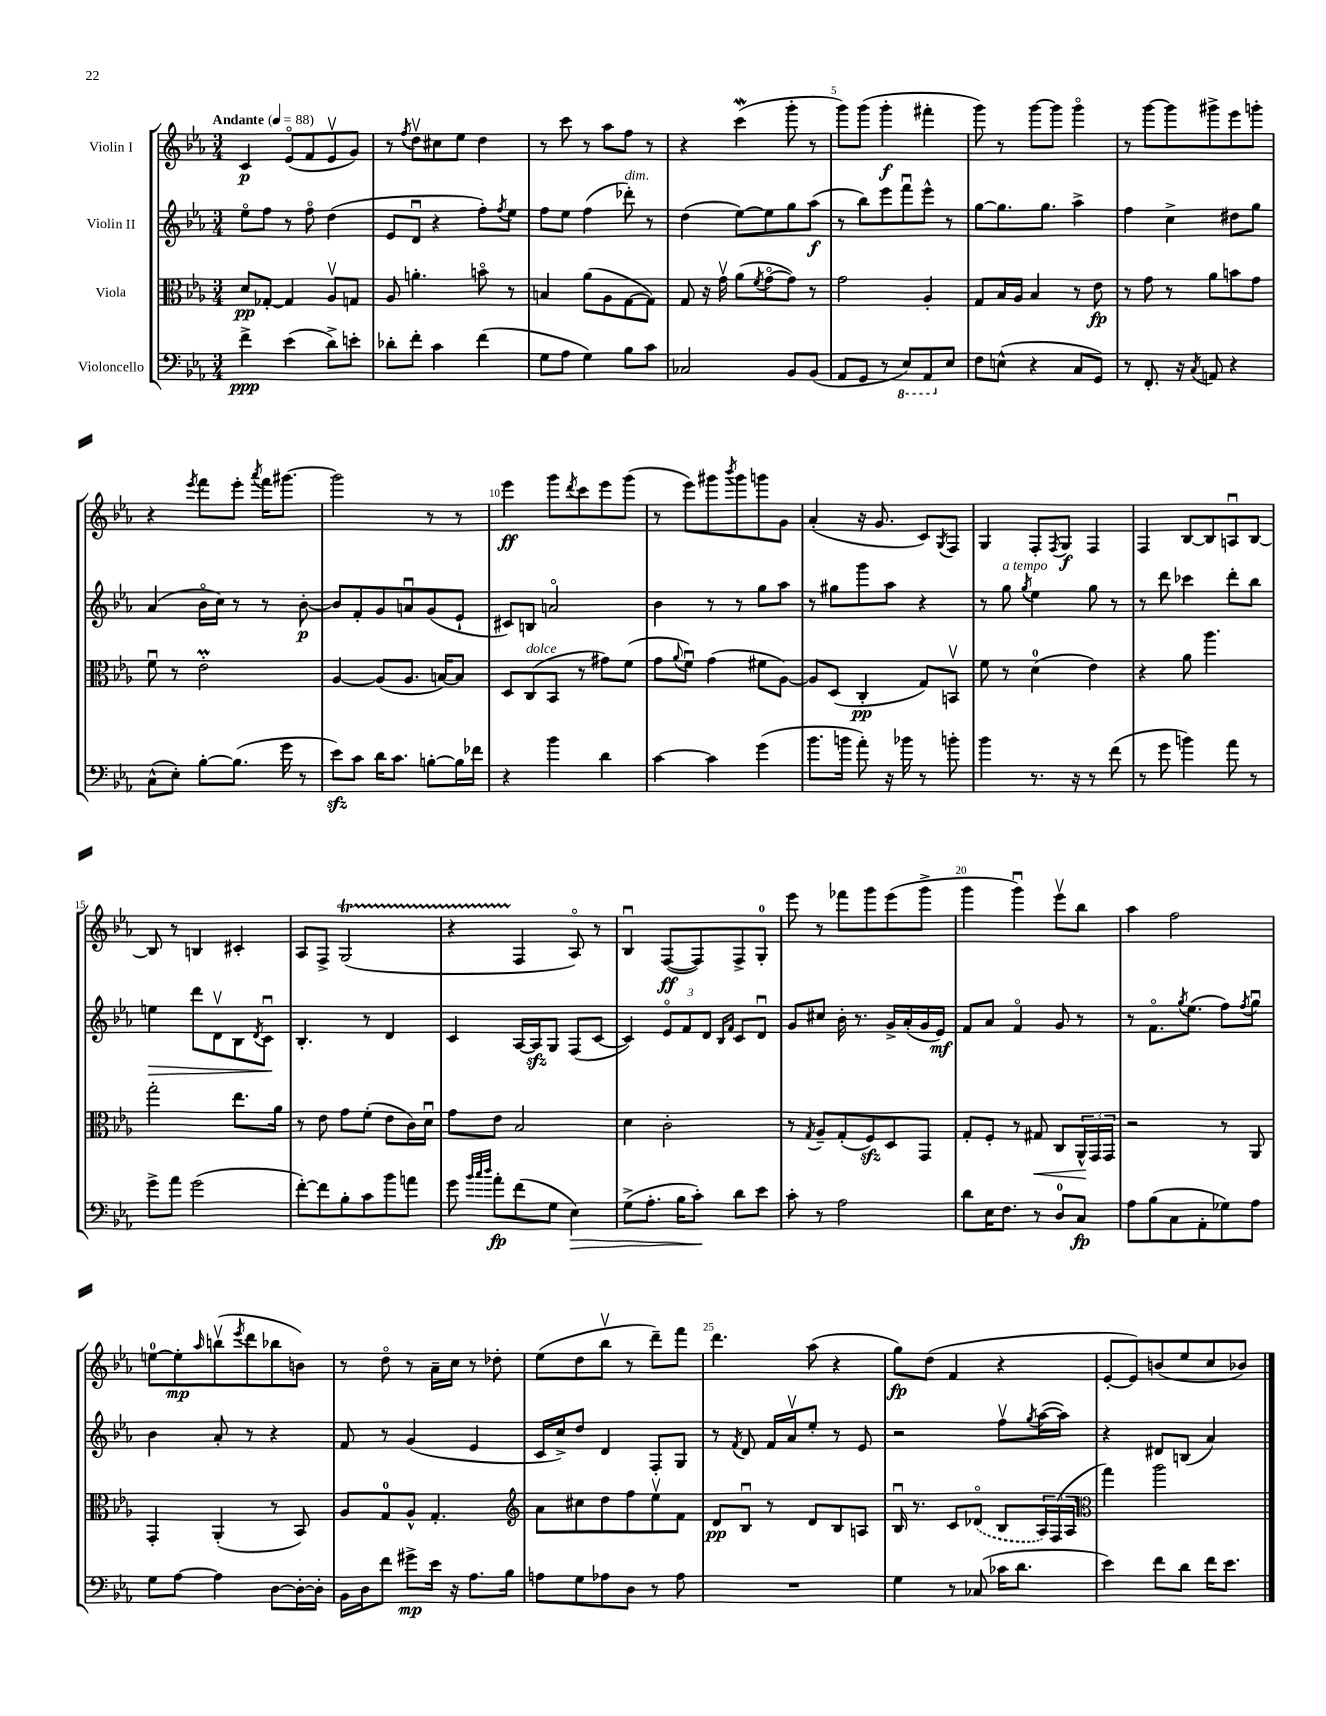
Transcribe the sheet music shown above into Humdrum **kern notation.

**kern	**kern	**kern	**kern
*staff4	*staff3	*staff2	*staff1
*clefF4	*clefC3	*clefG2	*clefG2
*k[b-e-a-]	*k[b-e-a-]	*k[b-e-a-]	*k[b-e-a-]
*M3/4	*M3/4	*M3/4	*M3/4
*MM88	*MM88	*MM88	*MM88
4f^\	8d/L	8ee-o\L	4c/
.	[8G-'/J	8ff\J	.
(4e-\	4G-/]	8r	(8e-o/L
.	.	8ffo\	8f/
8d^\L)	8A-v/L	(4dd\	8e-v/
8e'\J	8G/J	.	8g/J)
=	=	=	=
8d-'\L	8A-/	8e-/L	8r
.	.	.	8qff/
8f'\J	4.a'\	8du/J	8ddv\L
4c\	.	4r	8cc#\
.	.	.	8ee-\J
(4f\	8bo\	8ff'\L)	4dd\
.	.	8qff/	.
.	8r	8ee-\J	.
=	=	=	=
8G\L	4B/	8ff\L	8r
8A-\J	.	8ee-\J	8ccc\
4G\)	(8a-\L	(4ff\	8r
.	8A-\	.	8aa-\L
8B-\L	[8G\	8ddd-'\)	8ff\J
8c\J	8G\]J)	8r	8r
=	=	=	=
2C-/	8G/	(4dd\	4r
.	16r	.	.
.	16gv\	.	.
.	(8a-\L	[8ee-\L)	(4ccc\
.	8qf/	.	.
.	[8go\	8ee-\]	.
8BB-/L	8g\]J)	8gg\	8ggg'\
(8BB-/J	8r	(8aa-\J	8r
=	=	=	=
8AA-/L	2g\	8r	8ggg\L)
8GG/J	.	8bb-\L)	(8ggg\J
8r	.	8eee-\	4ggg'\
8EE-/L)	.	8fffu\	.
8AAA-/	4A-'/	8eee-^^\J	4fff#'\
8E-/J	.	8r	.
=	=	=	=
8F\L	8G/L	[8gg\L	8ggg\)
(8E^^\J	16B-/L	8.gg\]	8r
.	16A-/JJ	.	.
4r	4B-/	.	[8ggg\L
.	.	8.gg\J	.
.	.	.	8ggg\]J
8C/L	8r	4aa-^\	4gggo\
8GG/J)	8e-\	.	.
=	=	=	=
8r	8r	4ff\	8r
8.FF'/	8g\	.	[8ggg\L
.	8r	4cc^\	8ggg\]
16r	.	.	.
8qC/	.	.	.
8AA/	8a-\L	.	8ggg#^\
4r	8b\	8dd#\L	8eee-\
.	8g\J	8gg\J	8ggg'\J
=	=	=	=
(8C^^\L	8fu\	(4a-/	4r
8E-'\J)	8r	.	.
.	.	.	8qeee-/
[8B-'\L	2e-'\	16b-o\LL	8fff\L
.	.	16cc\JJ)	.
(8.B-\]J	.	8r	8eee-'\J
.	.	.	8qaaa-/
.	.	8r	16fff\LK
16g\	.	.	[8.ggg#\J
8r	.	[8b-'\	.
=	=	=	=
8e-\L)	[4A-/	8b-/]L	2ggg#\]
8c\J	.	8f'/	.
16d\LK	(8A-/]L	8g/	.
8.c\J	.	.	.
.	8.A-/J	8au/	.
[8B'\L	.	(8g/	8r
.	[16B/LK)	.	.
16B\]L	8B/]J	8e-`/J	8r
16f-\JJ	.	.	.
=	=	=	=
4r	8D/L	8c#/L)	4eee-\
.	(8C/	8B/J	.
4b-\	8BB-/J	2ao/	8ggg\L
.	.	.	8qddd/
.	8r	.	8ccc\
4d\	8g#\L)	.	8eee-\
.	(8f\J	.	(8ggg\J
=	=	=	=
[4c\	8g\L	4b-\	8r
.	8qqa-/	.	.
.	8fu\J)	.	8eee-\L)
4c\]	(4g\	8r	8ggg#\
.	.	.	8qbbb-/
.	.	8r	8ggg#\
(4g\	8f#\L	8gg\L	8ggg\
.	[8A-\J)	8aa-\J	8g\J
=	=	=	=
8.b-\L	8A-/]L	8r	(4a-'/
.	(8D/J	8gg#\L	.
16b\Jk	.	.	.
8a-'\)	4C'/	8ggg\	16r
.	.	.	8.g/
16r	.	8aa-\J	.
16b-\	.	.	.
8r	8G/L)	4r	8c/L)
.	.	.	8qG/
8b'\	8BBv/J	.	8F/J
=	=	=	=
4b-\	8f\	8r	4G/
.	8r	8gg\	.
.	.	8qgg/	.
8.r	(4d\	4ee-\	8F'/L
.	.	.	8qF/
.	.	.	8G/J
16r	.	.	.
8r	4e-\)	8gg\	4F/
(8f\	.	8r	.
=	=	=	=
8r	4r	8r	4F/
8g\	.	8ddd\	.
4b\)	8a-\	4ccc-\	[8B-/L
.	4.aa-\	.	8B-/]
8a-\	.	8ddd'\L	8Au/
8r	.	8bb-\J	[8B-/J
=	=	=	=
8g^\L	2gg'\	4ee\	8B-/]
8a-\J	.	.	8r
(2g\	.	8ddd\L	4B/
.	.	8dv\	.
.	8.ee-\L	8B-\	4c#'/
.	.	8qd/	.
.	.	8cu\J	.
.	16a-\Jk	.	.
=	=	=	=
[8f'\L)	8r	4.B-'/	8A-/L
8f\]	8e-\	.	8F^/J
8B-'\	8g\L	.	(2G/
8c\	(8f'\J	8r	.
8b-\	8e-\L	4d/	.
8a\J	16c\L)	.	.
.	16du\JJ	.	.
=	=	=	=
8g\	8g\L	4c/	4r
32qqb-/LLL	.	.	.
32qqcc/	.	.	.
32qqdd/JJJ	.	.	.
8a-'\L	8e-\J	.	.
(8f\	2B-/	[16A-/LL	4F/
.	.	16A-/]J	.
8G\J	.	8G/J	.
4E-\)	.	(8F/L	8A-o/)
.	.	[8c/J	8r
=	=	=	=
(8G^\L	4d\	4c/])	4B-u/
8.A-'\J	.	.	.
.	2c'\	12e-o/L	([8F/L
16B-\LK	.	.	.
.	.	12f/	.
8c'\J)	.	.	8F/])
.	.	12d/J	.
.	.	16qqB-/LL	.
.	.	16qqf/JJ	.
8d\L	.	8c/L	8F^/
8e-\J	.	8du/J	8G'/J
=	=	=	=
8c'\	8r	8g/L	8eee-\
.	8qG/	.	.
8r	8A-~/L	8cc#/J	8r
2A-\	(8G'/	16b-'\	8fff-\L
.	.	8.r	.
.	8F/)	.	8ggg\
.	8D/	16g^/LL	(8eee-\
.	.	(16a-'/	.
.	8GG/J	16g/	8ggg^\J
.	.	16e-/JJ)	.
=	=	=	=
8d\L	8G'/L	8f/L	4ggg\
16E-\K	8F'/J	8a-/J	.
8.F\J	.	.	.
.	8r	4fo/	4gggu\)
8r	8G#/	.	.
8D/L	8C/L	8g/	8eee-v\L
8C/J	24AA-^^/L	8r	8bb-\J
.	24GG/	.	.
.	24GG/JJ	.	.
=	=	=	=
8A-\L	2r	8r	4aa-\
(8B-\	.	8.fo\L	.
8C\	.	.	2ff\
.	.	8qgg/	.
.	.	(8.ee-\J	.
8AA-'\	.	.	.
8G-\)	8r	8ff\L)	.
.	.	8qff/	.
8A-\J	8AA-/	8ggu\J	.
=	=	=	=
8G\L	4GG'/	4b-\	[8ee\L
[8A-\J	.	.	8ee'\]
.	.	.	16qqaa-/
4A-\]	(4AA-'/	8a-'/	(8bbv\
.	.	.	8qeee-/
.	.	8r	8ddd\
[8D\L	8r	4r	8bb-\
16D'\_L	8BB-/)	.	8b\J)
16D'\]JJ	.	.	.
=	=	=	=
16BB-\LL	8A-/L	8f/	8r
16D\J	.	.	.
8f\J	8G/	8r	8ddo\
8g#^\L	8A-^^/J	(4g/	8r
16e-\Jk	4.G'/	.	16a-~\LL
16r	.	.	16cc\JJ
8.A-\L	.	4e-/	8r
.	.	.	8dd-'\
16B-\Jk	.	.	.
=	=	=	=
*	*clefG2	*	*
8A\L	8a-\L	16c/LL	(8ee-\L
.	.	16cc^/J)	.
8G\	8cc#\	8dd/J	8dd\
8A-\	8dd\	4d/	8bb-v\J
8D\J	8ff\	.	8r
8r	8ee-v\	8F'/L	8ddd~\L)
8A-\	8f\J	8G/J	8fff\J
=	=	=	=
2.r	8d/L	8r	4.ddd\
.	.	8qf/	.
.	8B-u/J	8d/	.
.	8r	16f/LL	.
.	.	16a-v/J	.
.	8d/L	8ee-'/J	(8aa-\
.	8B-/	8r	4r
.	8A/J	8e-/	.
=	=	=	=
4G\	16B-u/	2r	8gg\L)
.	8.r	.	.
.	.	.	(8dd\J
8r	8c/L	.	4f/
(8C-/	(8d-o/J	.	.
16c-\LK	8B-/L	8ffv\L	4r
8.d\J	.	.	.
.	.	8qgg/	.
.	24A-/L)	([16aa-\L	.
.	(24F/	.	.
.	.	16aa-\]JJ)	.
.	24A-/JJ	.	.
=	=	=	=
*	*clefC3	*	*
4e-\)	4gg\)	4r	[8e-'/L
.	.	.	8e-/])
8f\L	2aa-\	8d#/L	(8b/
8d\J	.	(8B/J	8ee-/
16f\LK	.	4a-/)	8cc/
8.e-\J	.	.	.
.	.	.	8b-/J)
==	==	==	==
*-	*-	*-	*-
